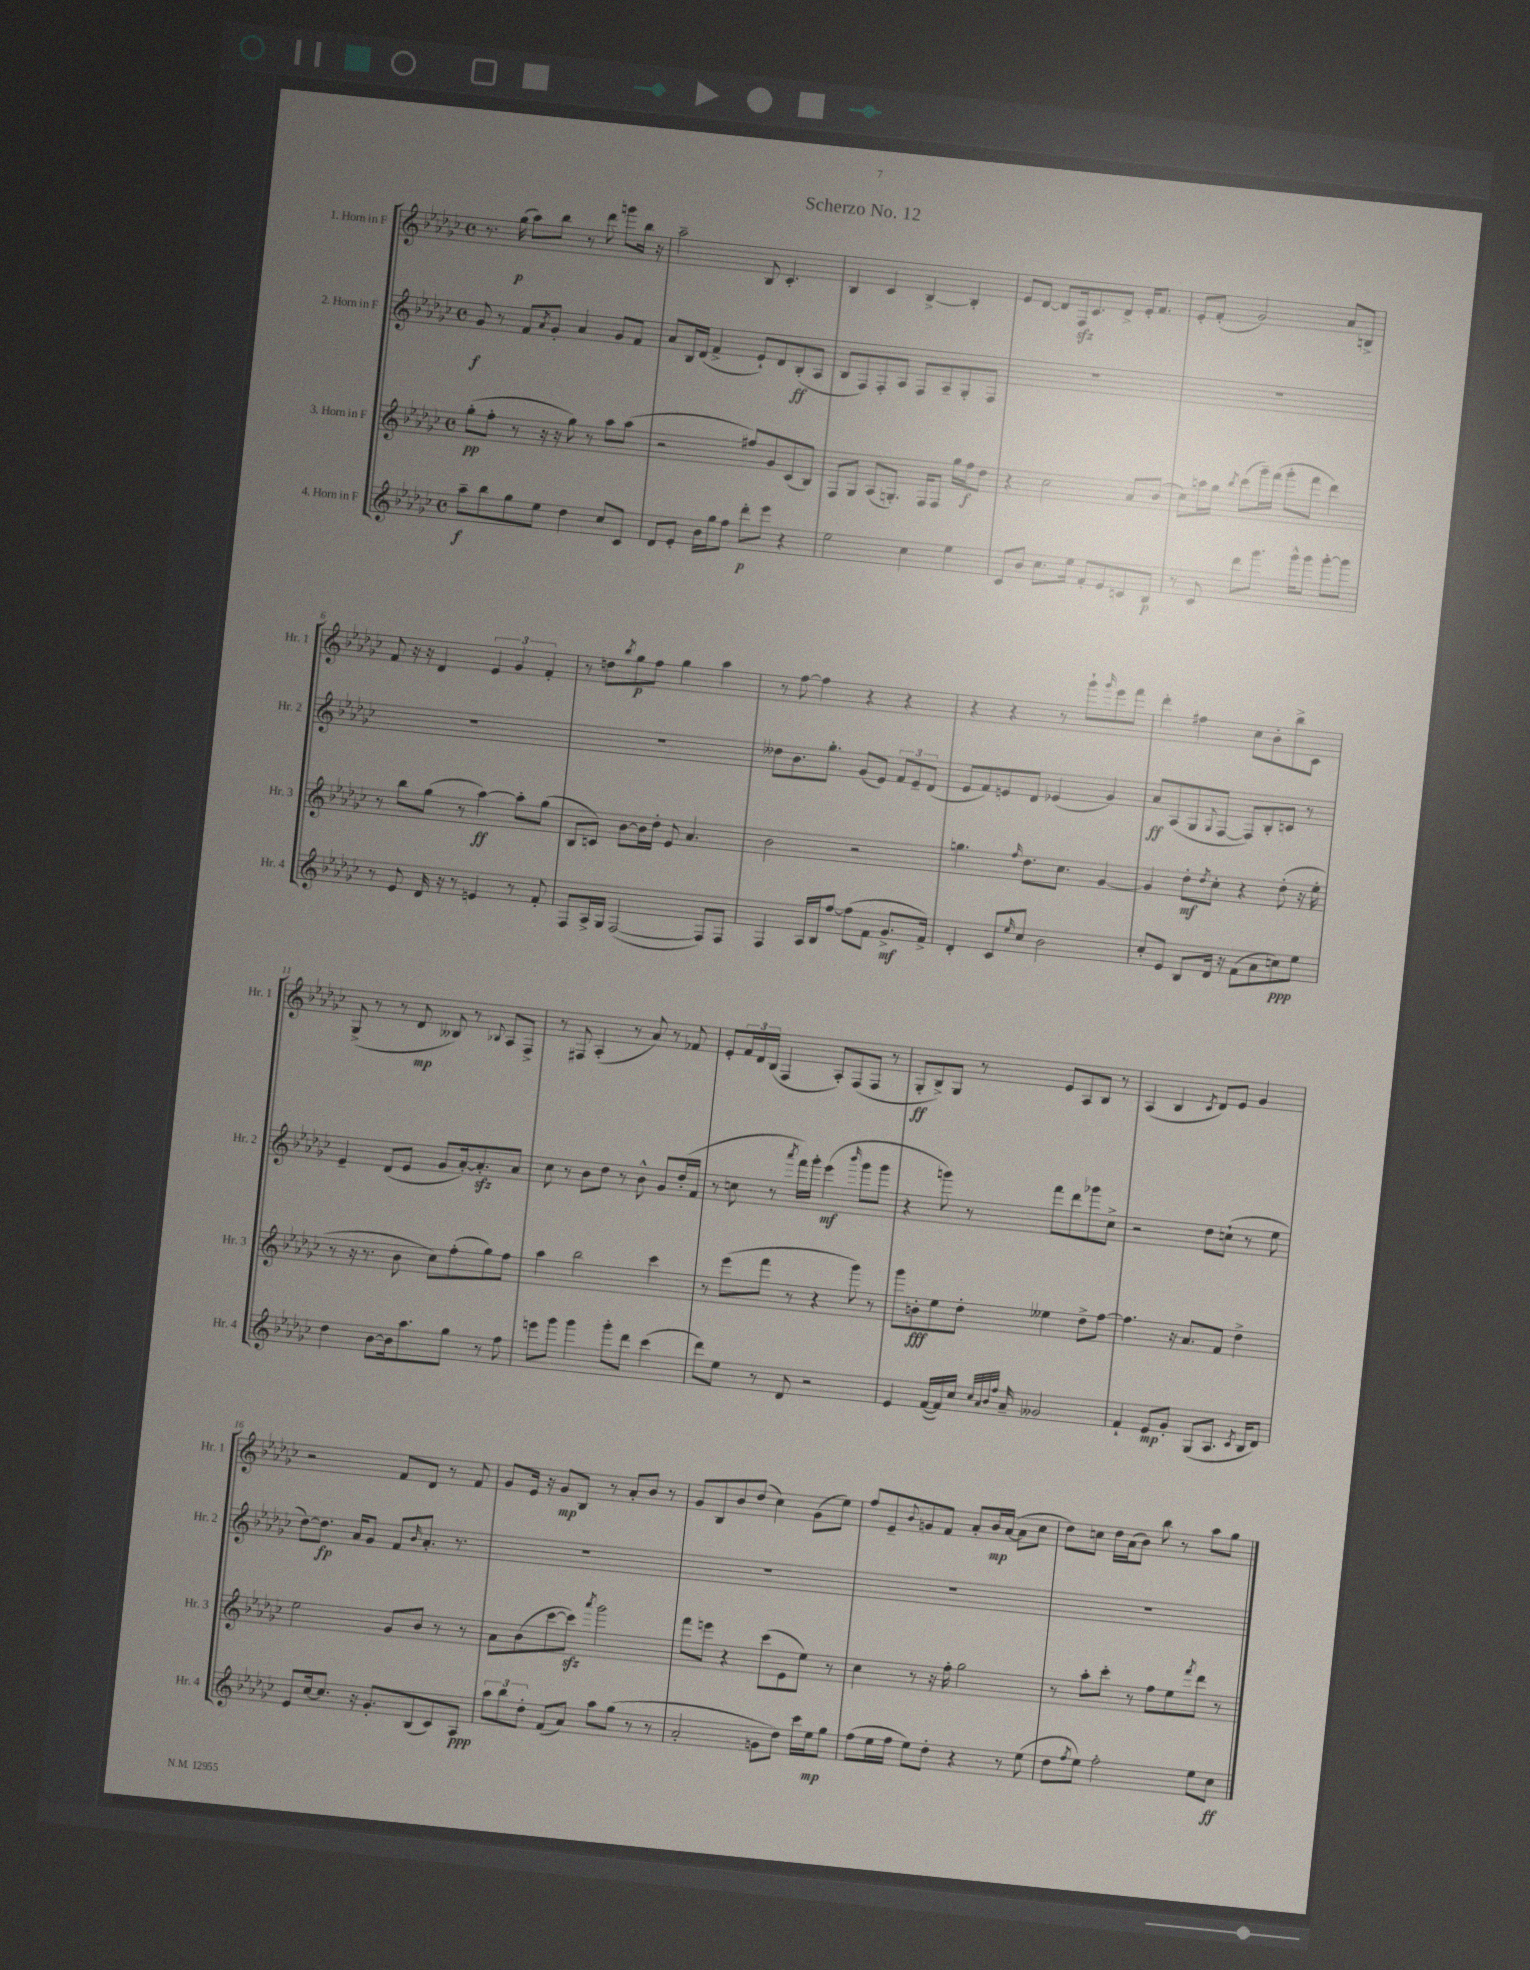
\header { title = "Scherzo No. 12" }
<<
\new StaffGroup <<
\new Staff = "s0" \with { instrumentName = "1. Horn in F" shortInstrumentName = "Hr. 1" } {
    \clef treble \key ges \major \defaultTimeSignature \time 4/4
    r8. ges''16\p( aes''8) bes''8 r8 des'''8 g'''8 bes''16 r16 |
    aes''2-- bes8 ces'4.-. |
    bes4 ces'4 bes4~-> bes4-. |
    ees'8 des'8~ des'8 f16\sfz ces'8. des'8-> ees'16-. f'8. |
    ees'8-. f'8-.( ges'2) aes'8 b8-> |
    f'8 r16 r16 des'4 \tuplet 3/2 { ees'4 ges'4 f'4-. } |
    r8 d''8 \acciaccatura { bes''8 } ges''8\p f''8 ges''4 aes''4 |
    r8 f''8~ f''4 r4 r4 |
    r4 r4 r8 ges'''8-! \grace { ges'''16 } ees'''8 f'''8 |
    des'''4-. fis''4 ces''8 bes'8-. bes''8-> ces'8 |
    ges8->( r8 r8 des'8\mp beses8) r8 \appoggiatura { bes8 } aes8 f8-> |
    r8 fis8 aes4-.( r8 aes'8) r8 fes'8 |
    ees'8-. \tuplet 3/2 { f'16 des'16 bes16( } f4 aes8-.) f8( f8 r8 |
    ges8-.\ff bes8->) ges8 r8 ees'8 aes8 bes8 r8 |
    aes4( bes4 \acciaccatura { ces'8 } des'8) ees'8 ges'4 |
    r2 f'8 des'8 r8 f'8 |
    ges'8 ees'16 r16 ges'8\mp bes8 r8 aes'8-. bes'8 r8 |
    ges'8 bes8 bes'8 des''8( ces''4) ges'8( ees''8) |
    f''8 ees'8-- \appoggiatura { bes'8 } g'8 f'8 aes'8-. bes'16\mp aes'16~( aes'8 ces''8 |
    des''8) c''8 des''16 aes'16( bes'8) bes''8 r8 aes''8 ges''8 \bar "|." |
}
\new Staff = "s1" \with { instrumentName = "2. Horn in F" shortInstrumentName = "Hr. 2" } {
    \clef treble \key ges \major \defaultTimeSignature \time 4/4
    ges'8\f r8 f'8 \acciaccatura { aes'8 } ges'8-. aes'4 ges'8 f'8 |
    aes'8 bes16 des'16( f'4-> ees'8-!) des'8 bes8-.\ff( aes8 |
    bes8 f8) f8-. aes8 f8 aes8-- ges8-. f8 |
    R1 |
    R1 |
    R1 |
    R1 |
    deses''8 bes'8. ges''8.-. ges'8( ees'8) \tuplet 3/2 { f'8 ees'8-- des'8( } |
    ees'8 f'8) e'8 des'8 ees'4( ges'4) |
    aes'8\ff aes8( ges8 \appoggiatura { ges8 } f8~ f8) bes8-. c'8 r8 |
    ees'4-- des'8( ees'8 ges'8 aes'16~-.) aes'8.-.\sfz aes'8 |
    ces''8 r8 bes'8 des''8 r8 bes'8-^ ges'8 des''16-.( f'16 |
    r8 c''8 r8 \acciaccatura { aes'''8 } f'''16) ges'''16-. ees'''4\mf( \grace { bes'''16 } ges'''8 ges'''8 |
    r4 g'''8) r8 f'''8 des'''8 ges'''8 ces''8-> |
    r2 des''8 c''8-!( r8 ees''8 |
    des''8~) des''8.\fp aes'16 ges'8 f'8 \grace { bes'16 } aes'8.-. r8. |
    R1 |
    R1 |
    R1 |
    R1 \bar "|." |
}
\new Staff = "s2" \with { instrumentName = "3. Horn in F" shortInstrumentName = "Hr. 3" } {
    \clef treble \key ges \major \defaultTimeSignature \time 4/4
    ges''8-.\pp( f''8-. r8 r16 r16 ges''8) r8 aes''8 aes''8( |
    r2 fis''8) ges'8 ces'8( bes8) |
    f8 ges8 aes8( g8.-.) f16 f8 ges''16 f''16\f des''8 |
    r4 ces''2 aes'8 bes'8( |
    ces''8) a''16 ges''16 \acciaccatura { bes''8 } ces'''8( ges'''16--) f'''16( ges'''8-. f'''8 des'''4) |
    r8 bes''8 ges''8( r8 aes''4~\ff) aes''8-. ges''8( |
    bes8 c'8) bes'8~ bes'16 des''16-. ees'8 aes'4. |
    bes'2 r2 |
    g''4. \grace { f''16 } des''8. ces''8. ges'4~ |
    ges'4 des''8-.\mf \acciaccatura { des''8 } ces''8-. r4 des''8-.( r16 ees''16-. |
    r8 r16 r8. bes'8 ces''8) f''8-.( ges''8) f''8 |
    aes''4 bes''2 ces'''4 |
    r8 ees'''8( f'''8 r8 r4 ges'''8) r8 |
    ges'''8 b'8-.\fff ees''8 des''8-. eeses''4 des''8-> f''8~ |
    f''4. r16 aes'8. f'8 des''4-> |
    ees''2 ges'8 bes'8 r8 r8 |
    aes'8 bes'8( ces'''8~ ces'''8\sfz) \acciaccatura { aes'''8 } ges'''2 |
    f'''8 e'''8 r4 ces'''8( ees'8 ees''8) r8 |
    ces''4 r8 r16 f''16-. ges''2 |
    r8 aes''8-. ces'''8-. r8 f''8 ees''8 \acciaccatura { f'''8 } des'''8 r8 \bar "|." |
}
\new Staff = "s3" \with { instrumentName = "4. Horn in F" shortInstrumentName = "Hr. 4" } {
    \clef treble \key ges \major \defaultTimeSignature \time 4/4
    aes''8--\f bes''8 ges''8 ees''8 des''4 ces''8 ces'8 |
    des'8 ees'8-. bes'16 ges''16 f''8 des'''8-.\p ees'''8 r4 |
    ees''2 ces''4 ees''4 |
    ces'8 bes'8 ces''8. ees''16 f'8-. ees'8 c'8 bes8\p |
    r8 ces'8 des'''8 ges'''8. ges'''16-^ ges'''8 ges'''8~-. ges'''8 |
    r8 ees'8 des'16 r16 r8 e'4 r8 f'8-. |
    f8 aes16-> ges16 f2~( f8) f8 |
    f4 aes16 bes16 f''8~ f''8( f'8 ges'8.->\mf f'16->) |
    des'4-. ces'8 \grace { ees''16 } ces''8 bes'2 |
    ces''8-. ees'8 bes8 des'16 r16 f'8( aes'8 c''8\ppp) ees''8 |
    des''4 bes'8~ bes'16 aes''8. ges''8 r8 f''8 |
    e'''8 ges'''8 ges'''4 ges'''8-. des'''8 ces'''4( |
    des'''8) ees''8 r8 des'8 r2 |
    ees'4 f'16~( f'16) ces''16 \grace { ces''32 aes'32 bes'32 f''32 } aes'16-- geses'2 |
    f'4-! ees'8\mp ges'8-. ges8( aes8. \acciaccatura { ces'8 } bes16 des'8) |
    ees'8 ces''16~ ces''8. r16 ges'8.-. bes8( ces'8) aes8\ppp |
    \tuplet 3/2 { aes''8 bes''8 des''8-. } f'8( aes'8) aes''8 ges''8( r8 r8 |
    aes'2-. g'8 des''8) ces'''16 ees''16\mp ges''8 |
    f''8( ees''16 f''16 ees''8) des''8-. r4 r8 ees''8( |
    des''8 \acciaccatura { f''8 } ees''8) f''2-. ees''8 ces''8\ff \bar "|." |
}
>>
>>
